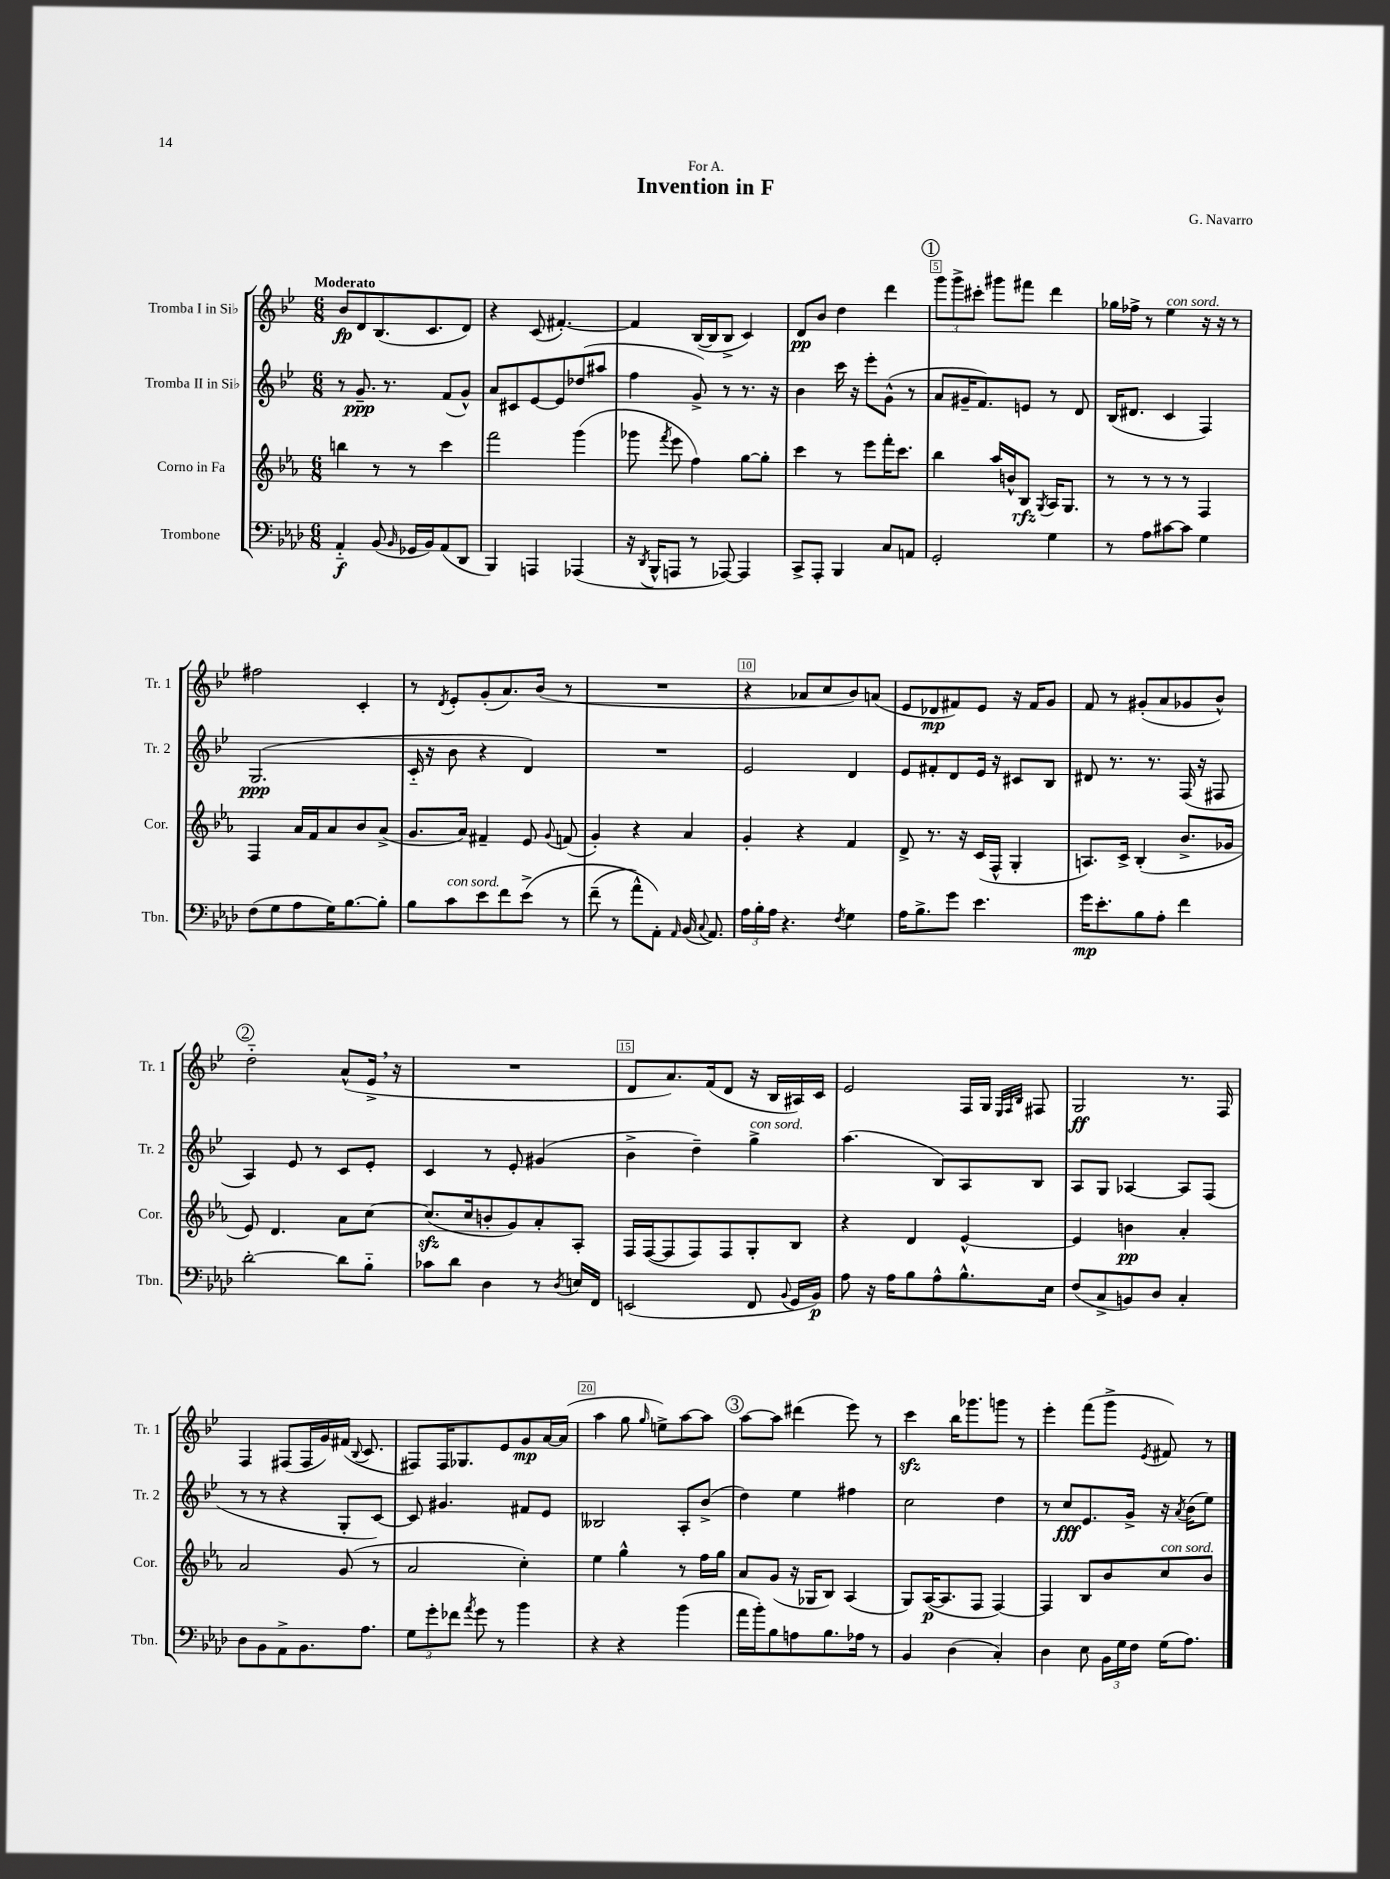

**kern	**dynam	**kern	**dynam	**kern	**dynam	**kern	**dynam
*part4	*part4	*part3	*part3	*part2	*part2	*part1	*part1
*staff4	*staff4	*staff3	*staff3	*staff2	*staff2	*staff1	*staff1
*I"Trombone	*	*I"Corno in Fa	*	*I"Tromba II in Si♭	*	*I"Tromba I in Si♭	*
*I'Tbn.	*	*I'Cor.	*	*I'Tr. 2	*	*I'Tr. 1	*
*clefF4	*	*clefG2	*	*clefG2	*	*clefG2	*
*k[b-e-a-d-]	*	*k[b-e-a-]	*	*k[b-e-]	*	*k[b-e-]	*
*M6/8	*	*M6/8	*	*M6/8	*	*M6/8	*
=1	=1	=1	=1	=1	=1	=1	=1
!	!	!	!	!	!	!LO:TX:a:B:t=Moderato	!
4AA-/	f	4bbn\	.	8r	.	8b-/L	fp
.	.	.	.	8.g~/	ppp	8d/	.
(8BB-/	.	8r	.	.	.	(8.B-/	.
.	.	.	.	8.r	.	.	.
16qqBB-/	.	.	.	.	.	.	.
16GG-X/LL	.	8r	.	.	.	.	.
16BB-/J)	.	.	.	.	.	8.c/	.
(8AA-/	.	4ccc\	.	(8f/L	.	.	.
8DD-/J	.	.	.	8g^^/J)	.	8d/J)	.
=2	=2	=2	=2	=2	=2	=2	=2
4BBB-/)	.	2fff\	.	8a/L	.	4r	.
.	.	.	.	8c#X/	.	.	.
4AAAn/	.	.	.	[8e-/	.	(8c/	.
.	.	.	.	8e-/]	.	[4.f#X'/)	.
(4AAA-X/	.	(4ggg\	.	(8dd-X/	.	.	.
.	.	.	.	8aa#X/J	.	.	.
=3	=3	=3	=3	=3	=3	=3	=3
16r	.	8ggg-X\	.	4ff\	.	4f#/]	.
8qDD-/	.	.	.	.	.	.	.
16BBB-^^/KL	.	.	.	.	.	.	.
.	.	8qfff/	.	.	.	.	.
8AAAn/J	.	8eee-\	.	.	.	.	.
8r	.	4ff\)	.	8g^/)	.	([16B-/LL	.
.	.	.	.	.	.	16B-/J]	.
[8AAA-X/)	.	.	.	8r	.	8B-^/J	.
4AAA-/]	.	[8gg\L	.	8.r	.	4c/)	.
.	.	8gg'\J]	.	.	.	.	.
.	.	.	.	16r	.	.	.
=4	=4	=4	=4	=4	=4	=4	=4
8CC^/L	.	4ccc\	.	4b-\	.	8d/L	pp
8AAA-'/J	.	.	.	.	.	8b-/J	.
4BBB-/	.	8r	.	16ccc\	.	4dd\	.
.	.	.	.	16r	.	.	.
.	.	8eee-\L	.	8eee-'\L	.	.	.
8C/L	.	16fff'\K	.	(8g^^\J	.	4ddd\	.
.	.	8.ccc\J	.	.	.	.	.
8AAn/J	.	.	.	8r	.	.	.
!!LO:REH:place=s1:t=1
=5	=5	=5	=5	=5	=5	=5	=5
2GG'/	.	4bb-\	.	8a/L	.	12ggg\L	.
.	.	.	.	.	.	12ggg^\	.
.	.	.	.	16g#X~/K	.	.	.
.	.	.	.	.	.	12ccc#X'\J	.
.	.	.	.	8.f/)	.	.	.
.	.	16aa-/LL	.	.	.	8ggg#X\L	.
.	.	16bn^^/J	.	.	.	.	.
.	.	8B-/J	rfz	8en/J	.	8fff#X\J	.
.	.	8qG/	.	.	.	.	.
4G\	.	16A-/KL	.	8r	.	4ddd\	.
.	.	8.G/J	.	.	.	.	.
.	.	.	.	8d/	.	.	.
=6	=6	=6	=6	=6	=6	=6	=6
8r	.	8r	.	(16B-/KL	.	16gg-X\LL	.
.	.	.	.	8.d#X/J	.	16ff-X^\JJ	.
8A-\L	.	8r	.	.	.	8r	.
!	!	!	!	!	!	!LO:TX:a:i:t=con sord.	!
[8c#X\	.	8r	.	4c/	.	4ee-\	.
8c#\J]	.	8r	.	.	.	.	.
4G\	.	4F/	.	4F/)	.	16r	.
.	.	.	.	.	.	16r	.
.	.	.	.	.	.	8r	.
!!LO:LB:g=z
=7	=7	=7	=7	=7	=7	=7	=7
(8F\L	.	4F/	.	(2.G/	ppp	2ff#X\	.
8G\	.	.	.	.	.	.	.
8A-\	.	16a-/LL	.	.	.	.	.
.	.	16f/J	.	.	.	.	.
16G\K)	.	8a-/	.	.	.	.	.
[8.B-\	.	.	.	.	.	.	.
.	.	8b-/	.	.	.	4c'/	.
8B-'\J]	.	(8a-^/J	.	.	.	.	.
=8	=8	=8	=8	=8	=8	=8	=8
8B-\L	.	8.g/L	.	16c/	.	8r	.
.	.	.	.	16r	.	.	.
.	.	.	.	.	.	8qd/	.
!LO:TX:a:i:t=con sord.	!	!	!	!	!	!	!
8c\	.	.	.	8b-\	.	8e-'/L	.
.	.	16a-/Jk)	.	.	.	.	.
8e-\	.	4f#X~/	.	4r	.	(8g'/	.
8f\	.	.	.	.	.	8.a/)	.
(8e-^\J	.	8e-/	.	4d/)	.	.	.
.	.	.	.	.	.	(16b-/Jk	.
.	.	8qqg/	.	.	.	.	.
8r	.	(8fn/	.	.	.	8r	.
=9	=9	=9	=9	=9	=9	=9	=9
(8f~\	.	4g'/)	.	2.r	.	2.r	.
8r	.	.	.	.	.	.	.
8a-^^\L)	.	4r	.	.	.	.	.
8AA-'\J)	.	.	.	.	.	.	.
16qqAA-/	.	.	.	.	.	.	.
(16BB-/	.	4a-/	.	.	.	.	.
8qqC/	.	.	.	.	.	.	.
8.AA-/)	.	.	.	.	.	.	.
=10	=10	=10	=10	=10	=10	=10	=10
24A-\LL	.	4g'/	.	2e-/	.	4r	.
24B-'\	.	.	.	.	.	.	.
24A-\JJ	.	.	.	.	.	.	.
4.r	.	.	.	.	.	.	.
.	.	4r	.	.	.	8a-X/L	.
.	.	.	.	.	.	8cc/	.
8qF/	.	.	.	.	.	.	.
4G\	.	4f/	.	4d/	.	8b-/)	.
.	.	.	.	.	.	(8an/J	.
=11	=11	=11	=11	=11	=11	=11	=11
16A-\KL	.	8d^/	.	8e-/L	.	8e-/L	.
8.B-^\	.	.	.	.	.	.	.
.	.	8.r	.	8f#X'/	.	8d-X/	mp
8g\J	.	.	.	8d/	.	8f#X/)	.
.	.	16r	.	.	.	.	.
4.e-\	.	(16c/LL	.	16e-/Jk	.	8e-/J	.
.	.	16F^^/JJ	.	16r	.	.	.
.	.	4G'/	.	8c#X/L	.	16r	.
.	.	.	.	.	.	16f#/KL	.
.	.	.	.	8B-/J	.	8g/J	.
=12	=12	=12	=12	=12	=12	=12	=12
16g\KL	mp	8.An/L)	.	8d#X/	.	8f/	.
8.e-'\	.	.	.	.	.	.	.
.	.	.	.	8.r	.	8r	.
.	.	16c^/Jk	.	.	.	.	.
8B-\	.	(4B-'/	.	.	.	(8g#X'/L	.
.	.	.	.	8.r	.	.	.
8A-'\J	.	.	.	.	.	8a/	.
4f\	.	8.b-^/L	.	(16F/	.	8g-X/	.
.	.	.	.	16r	.	.	.
.	.	.	.	8F#X/	.	8b-^^/J)	.
.	.	16g-X/Jk	.	.	.	.	.
!!LO:LB:g=z
!!LO:REH:place=s1:t=2
=13	=13	=13	=13	=13	=13	=13	=13
[2d-'\	.	8e-/)	.	4A/)	.	2dd\	.
.	.	4.d/	.	.	.	.	.
.	.	.	.	8e-/	.	.	.
.	.	.	.	8r	.	.	.
8d-\L]	.	8a-\L	.	8c/L	.	(8a^^/L	.
8B-\J	.	[8cc\J	.	8e-'/J	.	16e-^,/Jk	.
.	.	.	.	.	.	16r	.
=14	=14	=14	=14	=14	=14	=14	=14
8c-X\L	.	(8.cczz/L]	.	4c/	.	2.r	.
8d-\J	.	.	.	.	.	.	.
.	.	16cc/k	.	.	.	.	.
4D-\	.	8bn'/	.	8r	.	.	.
.	.	8g/)	.	8e-'/	.	.	.
8r	.	8a-'/	.	(4g#X/	.	.	.
8qD-/	.	.	.	.	.	.	.
16En/LL	.	8A-'/J	.	.	.	.	.
16FF/JJ	.	.	.	.	.	.	.
=15	=15	=15	=15	=15	=15	=15	=15
(2EEn/	.	16F/LL	.	4b-^\	.	8d/L	.
.	.	([16F/J	.	.	.	.	.
.	.	8F/]	.	.	.	8.a/)	.
.	.	8F/)	.	4dd~\)	.	.	.
.	.	.	.	.	.	(16f/k	.
.	.	8F/	.	.	.	8d/J	.
!	!	!	!	!LO:TX:a:i:t=con sord.	!	!	!
8FF/	.	8G'/	.	4gg^\	.	16r	.
.	.	.	.	.	.	16B-/LL	.
8qqBB-/	.	.	.	.	.	.	.
16GG/LL	.	8B-/J	.	.	.	16A#X/)	.
16BB-/JJ)	p	.	.	.	.	16c/JJ	.
=16	=16	=16	=16	=16	=16	=16	=16
8A-\	.	4r	.	(4.aa\	.	2e-/	.
16r	.	.	.	.	.	.	.
16A-\KL	.	.	.	.	.	.	.
8B-\	.	4d/	.	.	.	.	.
8A-^^\	.	.	.	8B-/L)	.	.	.
8.B-^^\	.	[4e-^^/	.	8A/	.	16F/LL	.
.	.	.	.	.	.	16G/JJ	.
.	.	.	.	.	.	32qqE-/LLL	.
.	.	.	.	.	.	32qqF/	.
.	.	.	.	.	.	32qqB-/JJJ	.
.	.	.	.	8B-/J	.	8F#X/	.
16E-\Jk	.	.	.	.	.	.	.
=17	=17	=17	=17	=17	=17	=17	=17
(8F/L	.	4e-/]	.	8A/L	.	2G/	ff
8C^/	.	.	.	8G/J	.	.	.
8BBn/)	.	4bn\	pp	[4A-X/	.	.	.
8D-/J	.	.	.	.	.	.	.
4C'/	.	4a-'/	.	8A-/L]	.	8.r	.
.	.	.	.	(8F/J	.	.	.
.	.	.	.	.	.	16F/	.
!!LO:LB:g=z
=18	=18	=18	=18	=18	=18	=18	=18
8D-\L	.	2a-/	.	8r	.	4F/	.
8BB-\	.	.	.	8r	.	.	.
8AA-^\	.	.	.	4r	.	(8F#X/L	.
8.BB-\	.	.	.	.	.	16F#/L	.
.	.	.	.	.	.	16g/)	.
.	.	(8g/	.	8G'/L	.	(16f#X/JJ	.
.	.	.	.	.	.	8qqB-/	.
8.A-\J	.	.	.	.	.	8.c/	.
.	.	8r	.	[8c/J)	.	.	.
=19	=19	=19	=19	=19	=19	=19	=19
12G\L	.	2a-/	.	8c/]	.	8F#X/L)	.
12g'\	.	.	.	.	.	.	.
.	.	.	.	4.g#X/	.	16F#/K	.
12f-X\J	.	.	.	.	.	.	.
.	.	.	.	.	.	8.G-X/	.
8qa-/	.	.	.	.	.	.	.
8g\	.	.	.	.	.	.	.
8r	.	.	.	.	.	8e-/	.
4b-\	.	4cc'\)	.	8f#X/L	.	8g/	mp
.	.	.	.	8e-/J	.	[16a/L	.
.	.	.	.	.	.	(16a/JJ]	.
=20	=20	=20	=20	=20	=20	=20	=20
4r	.	4ee-\	.	2B--X/	.	4aa\	.
4r	.	4gg^^\	.	.	.	8gg\	.
.	.	.	.	.	.	16qqgg/	.
.	.	.	.	.	.	8een^\L)	.
(4b-\	.	8r	.	8A'/L	.	[8aa\	.
.	.	16ff\LL	.	(8b-^/J	.	8aa\J]	.
.	.	16gg\JJ	.	.	.	.	.
!!LO:REH:place=s1:t=3
=21	=21	=21	=21	=21	=21	=21	=21
16a-\LL	.	8a-/L	.	4dd\)	.	[8aa\L	.
16b-'\J)	.	.	.	.	.	.	.
8B-\	.	(8g/J	.	.	.	8aa\J]	.
8An\	.	16r	.	4ee-\	.	(4ddd#X\	.
.	.	16G-X/KL	.	.	.	.	.
8.B-\	.	8B-/J)	.	.	.	.	.
.	.	(4A-/	.	4ff#X\	.	8eee-\)	.
16A-X\Jk	.	.	.	.	.	.	.
8r	.	.	.	.	.	8r	.
=22	=22	=22	=22	=22	=22	=22	=22
4BB-/	.	8G/L)	.	2cc\	.	4ccczz\	.
.	.	([16A-/K	p	.	.	.	.
.	.	8.A-/]	.	.	.	.	.
(4D-\	.	.	.	.	.	16bb-\KL	.
.	.	.	.	.	.	8.ggg-X\	.
.	.	8F/J	.	.	.	.	.
4C'/)	.	[4F/)	.	4dd\	.	8gggn\J	.
.	.	.	.	.	.	8r	.
=23	=23	=23	=23	=23	=23	=23	=23
4D-\	.	4F/]	.	8r	.	4eee-'\	.
.	.	.	.	8cc/L	fff	.	.
8E-\	.	8B-/L	.	8.e-/	.	(8fff\L	.
24BB-\LL	.	8b-/	.	.	.	8ggg^\J	.
24G\	.	.	.	.	.	.	.
.	.	.	.	16g^/Jk	.	.	.
24F\JJ	.	.	.	.	.	.	.
.	.	.	.	.	.	8qe-/	.
!	!	!LO:TX:a:i:t=con sord.	!	!	!	!	!
(16G\KL	.	8cc/	.	16r	.	8f#X/)	.
.	.	.	.	8qa/	.	.	.
8.A-\J)	.	.	.	(16b-\KL	.	.	.
.	.	8b-/J	.	8ee-\J)	.	8r	.
==	==	==	==	==	==	==	==
*-	*-	*-	*-	*-	*-	*-	*-
